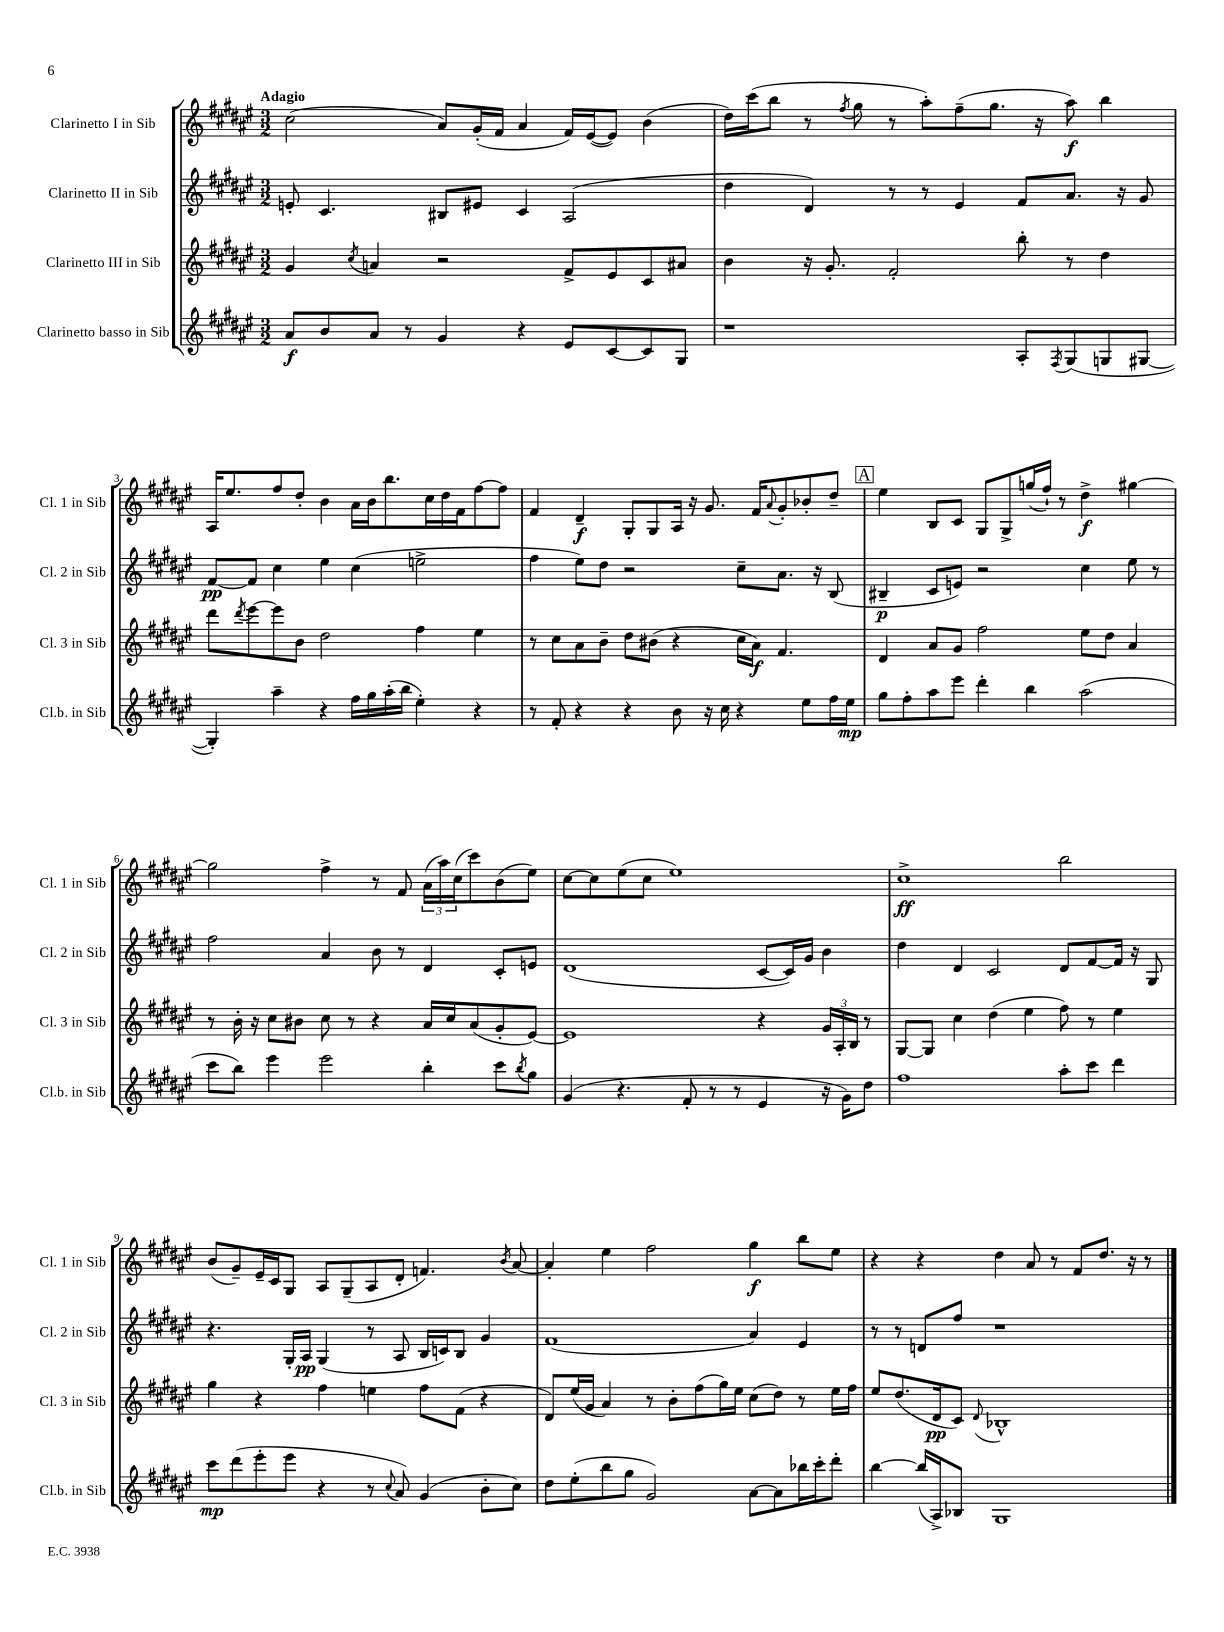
<<
\new StaffGroup <<
\new Staff = "s0" \with { instrumentName = "Clarinetto I in Sib" shortInstrumentName = "Cl. 1 in Sib" } {
    \clef treble \key fis \major \numericTimeSignature \time 3/2 \tempo "Adagio"
    cis''2( ais'8) gis'16-.( fis'16 ais'4 fis'16) eis'16~( eis'8) b'4( |
    dis''16) cis'''16( b''8 r8 \acciaccatura { fis''8 } gis''8 r8 ais''8-.) fis''8--( gis''8. r16 ais''8\f) b''4 |
    ais16 eis''8. fis''8 dis''8-. b'4 ais'16 b'16 b''8. cis''16 dis''16 fis'16 fis''8~ fis''8 |
    fis'4 dis'4--\f gis8-. gis8 ais16 r16 gis'8. fis'16 \appoggiatura { ais'8 } gis'8-. bes'8-. dis''8-- |
    \mark \markup { \box "A" } eis''4 b8 cis'8 gis8 gis8-> g''16( fis''16-!) r8 dis''4->\f gis''4~ |
    gis''2 fis''4-> r8 fis'8 \tuplet 3/2 { ais'16( ais''16) cis''16( } cis'''8) b'8( eis''8) |
    cis''8~ cis''8 eis''8( cis''8 eis''1) |
    cis''1->\ff b''2 |
    b'8( gis'8--) eis'16-- cis'16 gis8 ais8 gis8--( ais8 dis'8-. f'4.) \acciaccatura { b'8 } ais'8~ |
    ais'4-. eis''4 fis''2 gis''4\f b''8 eis''8 |
    r4 r4 dis''4 ais'8 r8 fis'8 dis''8. r16 r8 \bar "|." |
}
\new Staff = "s1" \with { instrumentName = "Clarinetto II in Sib" shortInstrumentName = "Cl. 2 in Sib" } {
    \clef treble \key fis \major \numericTimeSignature \time 3/2
    e'8-. cis'4. bis8 eis'8 cis'4 ais2( |
    dis''4 dis'4) r8 r8 eis'4 fis'8 ais'8. r16 gis'8 |
    fis'8~\pp fis'8 cis''4 eis''4 cis''4( e''2-> |
    fis''4 eis''8) dis''8 r2 cis''8-- ais'8. r16 b8( |
    \mark \markup { \box "A" } bis4--\p cis'8 e'8) r2 cis''4 eis''8 r8 |
    fis''2 ais'4 b'8 r8 dis'4 cis'8-. e'8 |
    dis'1( cis'8~ cis'16) gis'16 b'4 |
    dis''4 dis'4 cis'2 dis'8 fis'8~ fis'16 r16 gis8 |
    r4. gis16-. ais16\pp gis4( r8 ais8 b16 c'16) b8 gis'4 |
    fis'1( ais'4) eis'4 |
    r8 r8 d'8 fis''8 r1 \bar "|." |
}
\new Staff = "s2" \with { instrumentName = "Clarinetto III in Sib" shortInstrumentName = "Cl. 3 in Sib" } {
    \clef treble \key fis \major \numericTimeSignature \time 3/2
    gis'4 \acciaccatura { cis''8 } a'4 r2 fis'8-> eis'8 cis'8 ais'8 |
    b'4 r16 gis'8.-. fis'2-. b''8-. r8 dis''4 |
    dis'''8 \acciaccatura { dis'''8 } eis'''8~ eis'''8 b'8 dis''2 fis''4 eis''4 |
    r8 cis''8 ais'8 b'8-- dis''8 bis'8( r4 cis''16 ais'16\f) fis'4. |
    \mark \markup { \box "A" } dis'4 ais'8 gis'8 fis''2 eis''8 dis''8 ais'4 |
    r8 b'16-. r16 cis''8 bis'8 cis''8 r8 r4 ais'16 cis''16 ais'8( gis'8-. eis'8~) |
    eis'1 r4 \tuplet 3/2 { gis'16 ais16-. b16 } r8 |
    gis8~ gis8 cis''4 dis''4( eis''4 fis''8) r8 eis''4 |
    gis''4 r4 fis''4 e''4 fis''8 fis'8( r4 |
    dis'8) eis''16( gis'16 ais'4) r8 b'8-. fis''8( gis''16) eis''16 cis''8( dis''8) r8 eis''16 fis''16 |
    eis''8 dis''8.( dis'16\pp cis'8) \appoggiatura { dis'8 } bes1-^ \bar "|." |
}
\new Staff = "s3" \with { instrumentName = "Clarinetto basso in Sib" shortInstrumentName = "Cl.b. in Sib" } {
    \clef treble \key fis \major \numericTimeSignature \time 3/2
    ais'8\f b'8 ais'8 r8 gis'4 r4 eis'8 cis'8~ cis'8 gis8 |
    r1 ais8-. \acciaccatura { fis8 } gis8( g8 gis8~ |
    gis4-.) ais''4-- r4 fis''16 gis''16 ais''16-.( b''16 eis''4-.) r4 |
    r8 fis'8-. r4 r4 b'8 r16 cis''16 r4 eis''8 fis''16 eis''16\mp |
    \mark \markup { \box "A" } gis''8 fis''8-. ais''8 eis'''8 dis'''4-. b''4 ais''2( |
    cis'''8 b''8) eis'''4 eis'''2 b''4-. cis'''8 \acciaccatura { b''8 } gis''8 |
    gis'4( r4. fis'8-. r8 r8 eis'4 r16 gis'16) dis''8 |
    fis''1 ais''8-. cis'''8 dis'''4 |
    cis'''8\mp dis'''8( eis'''8-. eis'''8 r4 r8 \appoggiatura { cis''8 } ais'8) gis'4( b'8-. cis''8) |
    dis''8 eis''8-.( b''8 gis''8 gis'2) ais'8~ ais'8 bes''16 cis'''16-. dis'''8-. |
    b''4~ b''16( ais16->) bes8 gis1 \bar "|." |
}
>>
>>
